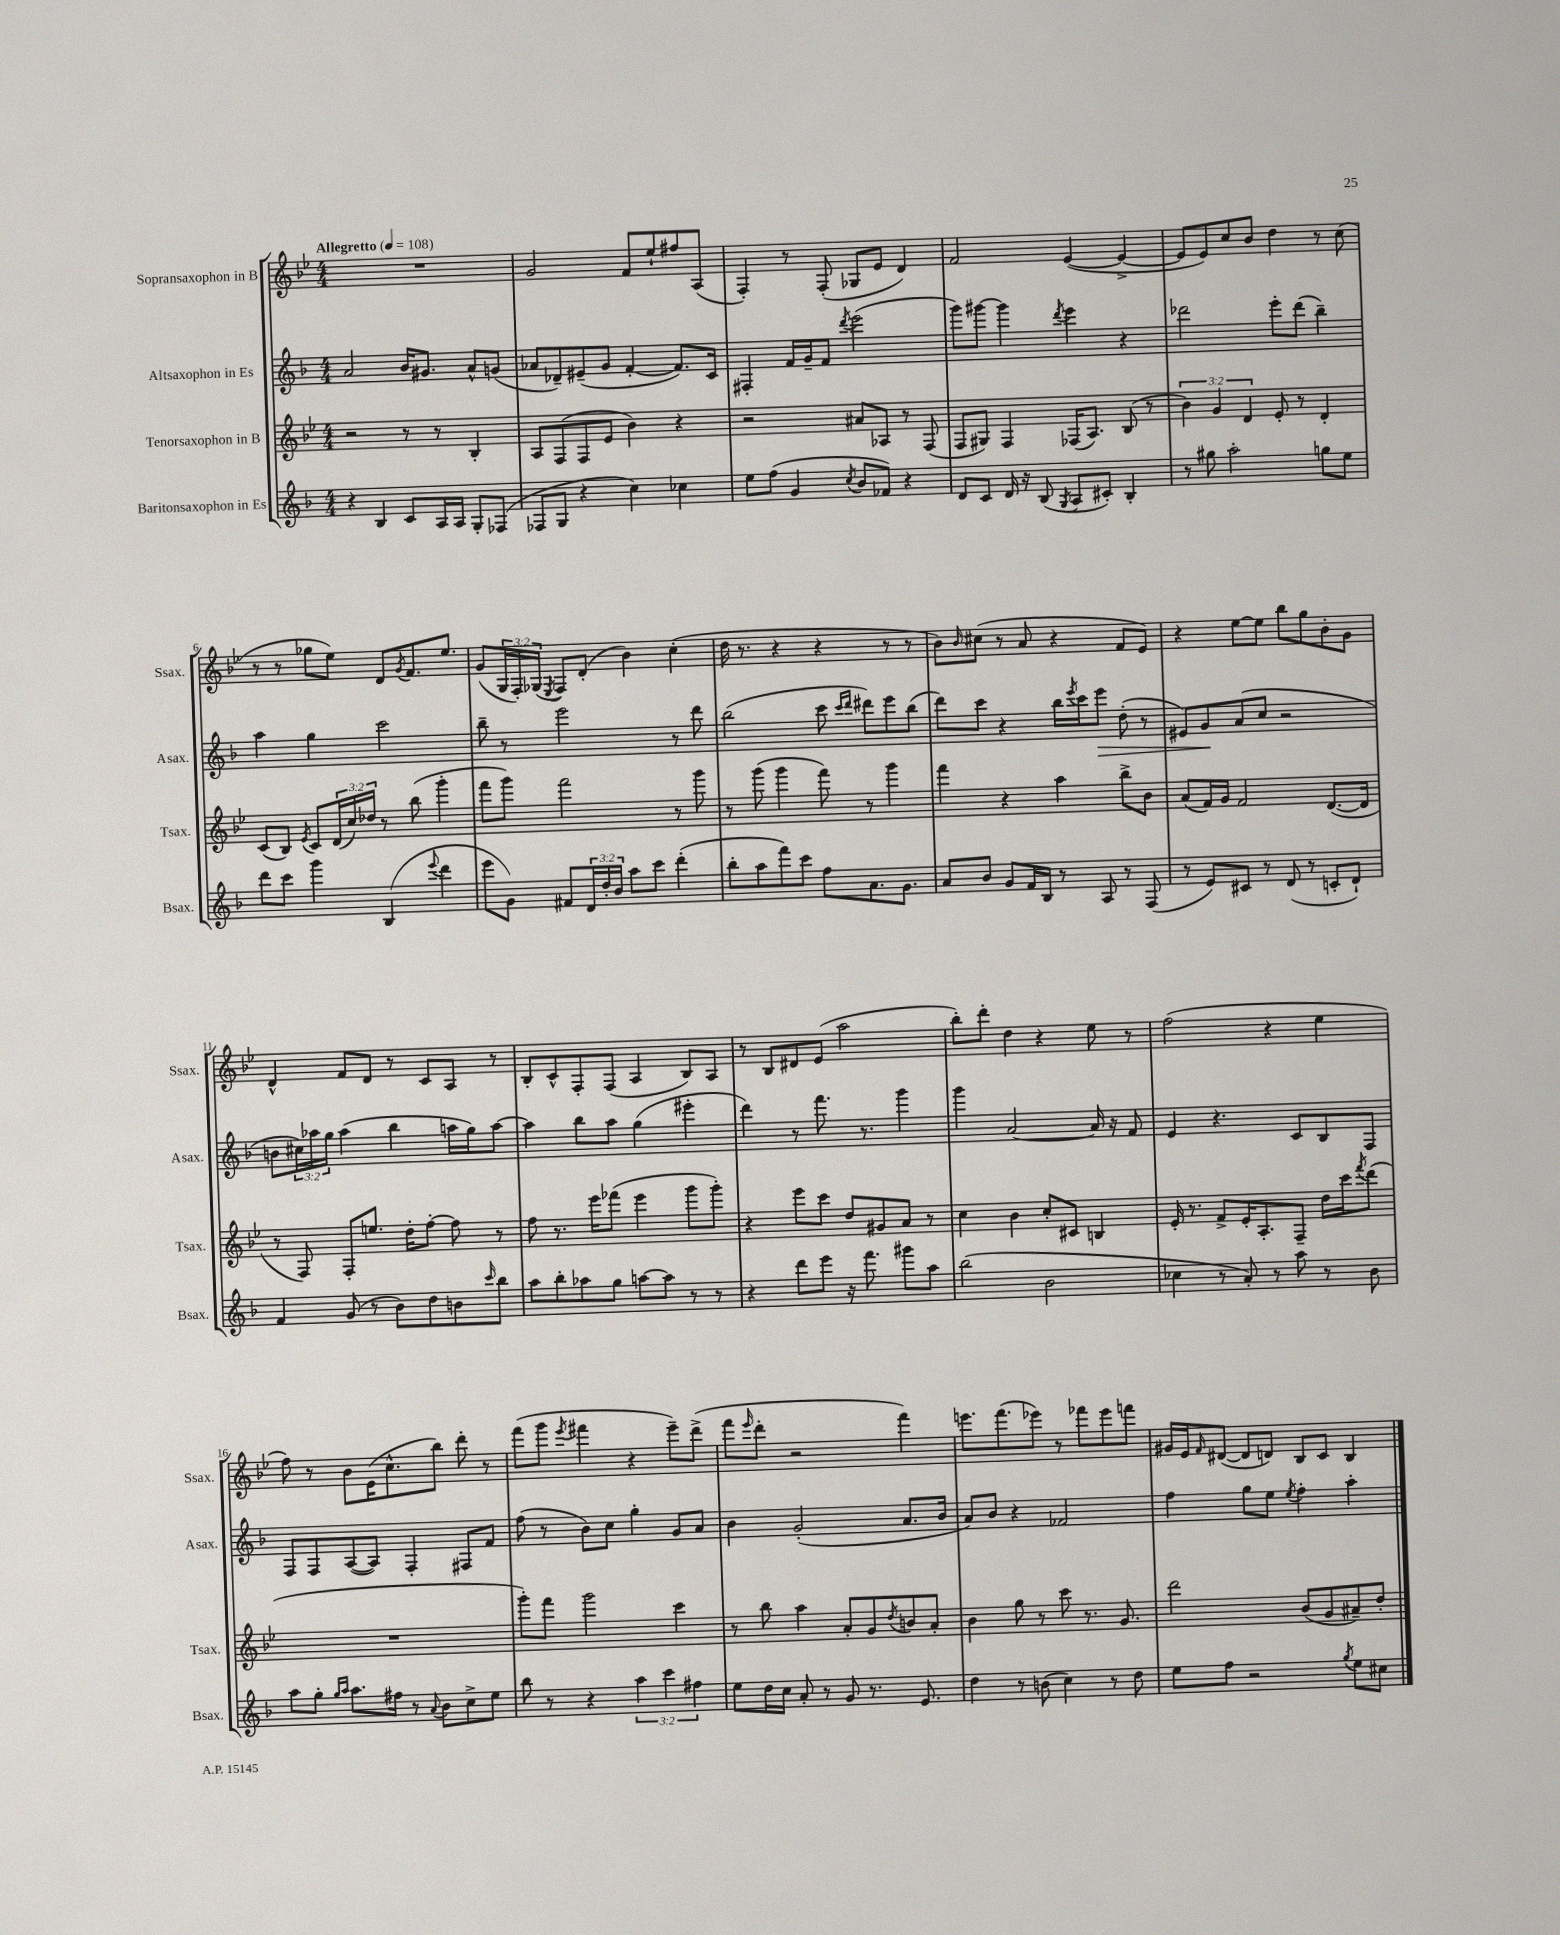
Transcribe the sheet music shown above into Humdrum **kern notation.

**kern	**kern	**kern	**dynam	**kern
*part4	*part3	*part2	*part2	*part1
*staff4	*staff3	*staff2	*staff2	*staff1
*I"Baritonsaxophon in Es	*I"Tenorsaxophon in B	*I"Altsaxophon in Es	*	*I"Sopransaxophon in B
*I'Bsax.	*I'Tsax.	*I'Asax.	*	*I'Ssax.
*clefG2	*clefG2	*clefG2	*	*clefG2
*k[b-]	*k[b-e-]	*k[b-]	*	*k[b-e-]
*M4/4	*M4/4	*M4/4	*	*M4/4
*MM108	*MM108	*MM108	*	*MM108
=1	=1	=1	=1	=1
!	!	!	!	!LO:TX:a:B:t=Allegretto
4r	2r	2a/	.	1r
4B-/	.	.	.	.
8c/L	8r	16b-/KL	.	.
.	.	8.g#X/J	.	.
16A/L	8r	.	.	.
16A/JJ	.	.	.	.
8G'/L	4B-'/	8a^^/L	.	.
(8F-X/J	.	(8gn/J	.	.
=2	=2	=2	=2	=2
8F-X/L	8A/L	8a-X/L	.	2g/
8G/J	(8F/	8d-X~/)	.	.
4r	8F/	(8e#X~/	.	.
.	8e-/J	8g/J	.	.
4cc\)	4b-\)	[4f'/	.	8f/L
.	.	.	.	8ee-`/
4cc-X\	4r	8.f/L])	.	8ff#X/
.	.	.	.	(8A/J
.	.	16c/Jk	.	.
=3	=3	=3	=3	=3
8ee\L	2r	4F#X'/	.	4F'/)
(8ff\J	.	.	.	.
4g/	.	16f/LL	.	8r
.	.	16g~/J	.	.
.	.	8f/J	.	(8F'/
8qcc/	.	8qddd/	.	.
8b-/L	8a#X/L	(2eee\	.	8G-X/L
8f-X/J)	8A-X/J	.	.	8e-/J
4r	8r	.	.	4d/)
.	(8F/	.	.	.
=4	=4	=4	=4	=4
8d/L	8F/L	8ggg\L)	.	2f/
8c/J	8G#X/J)	[8ggg#X\J	.	.
16d/	4F/	4ggg#\]	.	.
16r	.	.	.	.
(8B-/	.	.	.	.
8qG/	.	8qddd/	.	.
8A/L	(16F-X/KL	4eee\	.	([4e-/
.	8.A/J)	.	.	.
8c#X'/J)	.	.	.	.
4B-'/	(8B-/	4r	.	4e-^/_
.	8r	.	.	.
=5	=5	=5	=5	=5
8r	6b-\)	2ddd-X\	.	8e-/L]
8gg#X\	.	.	.	8e-/)
.	6g/	.	.	.
2aa'\	.	.	.	8cc/
.	6d/	.	.	.
.	.	.	.	8b-/J
.	8e-'/	8eee'\L	.	4dd\
.	8r	(8ddd-\J	.	.
8ggn\L	4d'/	4bb-~\)	.	8r
8ee\J	.	.	.	(8cc\
!!LO:LB:g=z
=6	=6	=6	=6	=6
8ddd\L	(8c/L	4aa\	.	8r
8ccc\J	8B-/J)	.	.	8r
.	8qe-/	.	.	.
4ggg\	8c/L	4gg\	.	8gg-X\L
.	(24d/L	.	.	8ee-\J)
.	24cc/)	.	.	.
.	24dd-X/JJ	.	.	.
(4B-/	8r	2ccc\	.	8d/L
.	.	.	.	8qg/
.	(8bb-\	.	.	8.f/
8qqeee/	.	.	.	.
4ddd\	4ggg'\	.	.	.
.	.	.	.	8.ee-/J
=7	=7	=7	=7	=7
8eee\L	8fff\L	8bb-~\	.	(8g/L
8g\J)	8ggg\J)	8r	.	24G/L
.	.	.	.	24F'/)
.	.	.	.	(24G-X/JJ
.	.	.	.	8qE-/
8f#X/L	2fff\	2eee\	.	8F/L)
24d/L	.	.	.	(8d'/J
24dd'/	.	.	.	.
24b-/JJ	.	.	.	.
8aa\L	.	.	.	4b-\)
8ccc\J	.	.	.	.
(4ddd'\	8r	8r	.	(4cc'\
.	8ggg\	8ddd\	.	.
=8	=8	=8	=8	=8
8bb-'\L	8r	(2bb-\	.	16dd\
.	.	.	.	8.r
8aa\	(8ggg\	.	.	.
8fff\)	4ggg\	.	.	4r
8ccc\J	.	.	.	.
8ff\L	8fff\)	8ccc\	.	4r
.	.	16qqccc/LL	.	.
.	.	16qqddd/JJ	.	.
8.a\	8r	8ddd#X\L)	.	.
.	4ggg\	8eee\	.	8r
8.g\J	.	.	.	.
.	.	(8bb-\J	.	8r
=9	=9	=9	=9	=9
8a/L	4fff\	8ddd\L)	.	8b-\L)
.	.	.	.	16qqb-/
8b-/J	.	8ccc\J	.	(8cc#X\J
8g/L	4r	4r	.	8r
16f/L	.	.	.	8a/
16B-/JJ	.	.	.	.
8r	4aa\	16bb-\LL	.	4r
.	.	8qeee/	.	.
.	.	16ccc\J	.	.
!	!	!	!LO:HP:b	!
8A/	.	8eee\J	>	.
8r	8bb-^\L	(8dd'\	.	8f/L
(8F/	8b-\J	8r	.	8e-/J)
=10	=10	=10	=10	=10
8r	(8a/L	8e#X/L)	.	4r
8e/L)	16f/L)	8g/	.	.
.	16g/JJ	.	.	.
8c#X/J	2f/	(8a/	]	[8ee-\L
8r	.	8cc/J	.	8ee-\J]
(8d/	.	2r	.	8bb-\L
8r	.	.	.	8gg\
8cn'/L	([8.d/L	.	.	8b-'\
8d`/J)	.	.	.	8g\J
.	16d/Jk]	.	.	.
!!LO:LB:g=z
=11	=11	=11	=11	=11
4f/	8r	8bn\L	.	4d^^/
.	8F/)	24cc#X\L)	.	.
.	.	24aa-X\	.	.
.	.	24gg\JJ	.	.
(8g/	8F'/L	(4aa-\	.	8f/L
8r	8.een/J	.	.	8d/J
8b-\L)	.	4bb-\	.	8r
.	16dd'\KL	.	.	.
8dd\	[8ff'\J	.	.	8c/L
8bn\	8ff\]	16aan\LL	.	8A/J
.	.	16gg\J)	.	.
16qqccc/	.	.	.	.
8bb-\J	8r	[8aa\J	.	8r
=12	=12	=12	=12	=12
8aa\L	8ff\	4aa\]	.	8B-'/L
8bb-'\	8.r	.	.	8c^^/
8aa-X\	.	8bb-\L	.	8F'/
.	16eee-\KL	.	.	.
8gg\J	(8fff-X\J	8aa\J	.	(8F/J
[8aan\L	4eee-\	(4gg\	.	4A/
8aa\J]	.	.	.	.
8r	8ggg\L	4eee#X'\	.	8B-/L)
8r	8ggg'\J)	.	.	8A/J
=13	=13	=13	=13	=13
4r	4r	4ddd\)	.	8r
.	.	.	.	8B-/L
8ddd\L	8eee-\L	8r	.	8d#X/
8eee\J	8ccc\J	8.fff\	.	(8e-/J
16r	8dd/L	.	.	2aa\
8.fff\	.	8.r	.	.
.	8g#X/	.	.	.
8ggg#X\L	8a/J	4ggg\	.	.
8aa\J	8r	.	.	.
=14	=14	=14	=14	=14
(2bb-\	4cc\	4ggg\	.	8bb-'\L)
.	.	.	.	8ddd'\J
.	4b-\	[2a/	.	4dd\
2b-\	8cc'/L	.	.	4r
.	8c#X/J	.	.	.
.	4Bn/	16a/]	.	8ee-\
.	.	16r	.	.
.	.	8f/	.	8r
=15	=15	=15	=15	=15
4cc-X\	16e-'/	4e/	.	(2ff\
.	8.r	.	.	.
8r	8f^/L	4.r	.	.
8a'/)	16e-'/K	.	.	.
.	8.A'/	.	.	.
8r	.	.	.	4r
8aa\	8F~/J	8c/L	.	.
8r	16dd\LL	8B-/	.	4ee-\
.	16ccc\J	.	.	.
.	8qfff/	.	.	.
8b-\	(8ddd\J	8F/J	.	.
!!LO:LB:g=z
=16	=16	=16	=16	=16
8aa\L	1r	8F/L	.	8ff\)
8gg'\J	.	8F/	.	8r
16qqgg/LL	.	.	.	.
16qqaa/JJ	.	.	.	.
8.aa\L	.	([8A/	.	8b-\L
.	.	8A/J])	.	(16e-\K
16ff#X\Jk	.	.	.	8.cc^^\
8r	.	4F'/	.	.
8qqa/	.	.	.	.
8b-\L	.	.	.	8bb-\J)
8cc^\	.	8F#X/L	.	8ddd'\
8ee\J	.	8f/J	.	8r
=17	=17	=17	=17	=17
8bb-\	8ggg'\L)	(8ff\	.	(8fff\L
8r	8fff\J	8r	.	8ggg\J
.	.	.	.	8qeee-/
4r	2ggg\	8b-\L)	.	4fff#X\
.	.	8cc\J	.	.
6aa\	.	4gg'\	.	4r
6ccc\	.	.	.	.
.	4ccc\	8g/L	.	8eee-~\L)
6ff#X\	.	.	.	.
.	.	8a/J	.	(8ddd^\J
=18	=18	=18	=18	=18
8ee\L	8r	4b-\	.	8fff\L
.	.	.	.	16qqeee-/
16dd\L	8bb-\	.	.	8ddd'\J
16cc\JJ	.	.	.	.
8a'/	4aa\	(2g'/	.	2r
8r	.	.	.	.
8g/	8a'/L	.	.	.
8.r	8g/	.	.	.
.	8qdd/	.	.	.
.	8bn/	8.a/L	.	4fff\)
8.e/	.	.	.	.
.	8a'/J	.	.	.
.	.	16b-/Jk	.	.
=19	=19	=19	=19	=19
4dd\	4b-\	8a/L)	.	8.eeen\L
.	.	8b-/J	.	.
.	.	.	.	(8.fff\
8r	8gg\	4r	.	.
(8bn\	8r	.	.	8eee-X\J)
4cc\)	8ccc\	2f-X/	.	8r
.	8.r	.	.	8fff-X\L
8r	.	.	.	8eee-\
.	8.g/	.	.	.
8dd\	.	.	.	8fffn\J
=20	=20	=20	=20	=20
8ee\L	2ddd\	4ff\	.	16g#X/LL
.	.	.	.	16e-/J
.	.	.	.	16qqf/
8ff\J	.	.	.	([8d#X/J
2r	.	8gg\L	.	8d#/L]
.	.	8ee\J	.	8dn/J)
.	.	8qee/	.	.
.	(8b-/L	4ff'\	.	8B-/L
.	8g/	.	.	8c/J
8qgg/	.	.	.	.
8ee\L	8a#X~/)	4aa'\	.	4B-/
8cc#X\J	8dd'/J	.	.	.
==	==	==	==	==
*-	*-	*-	*-	*-
